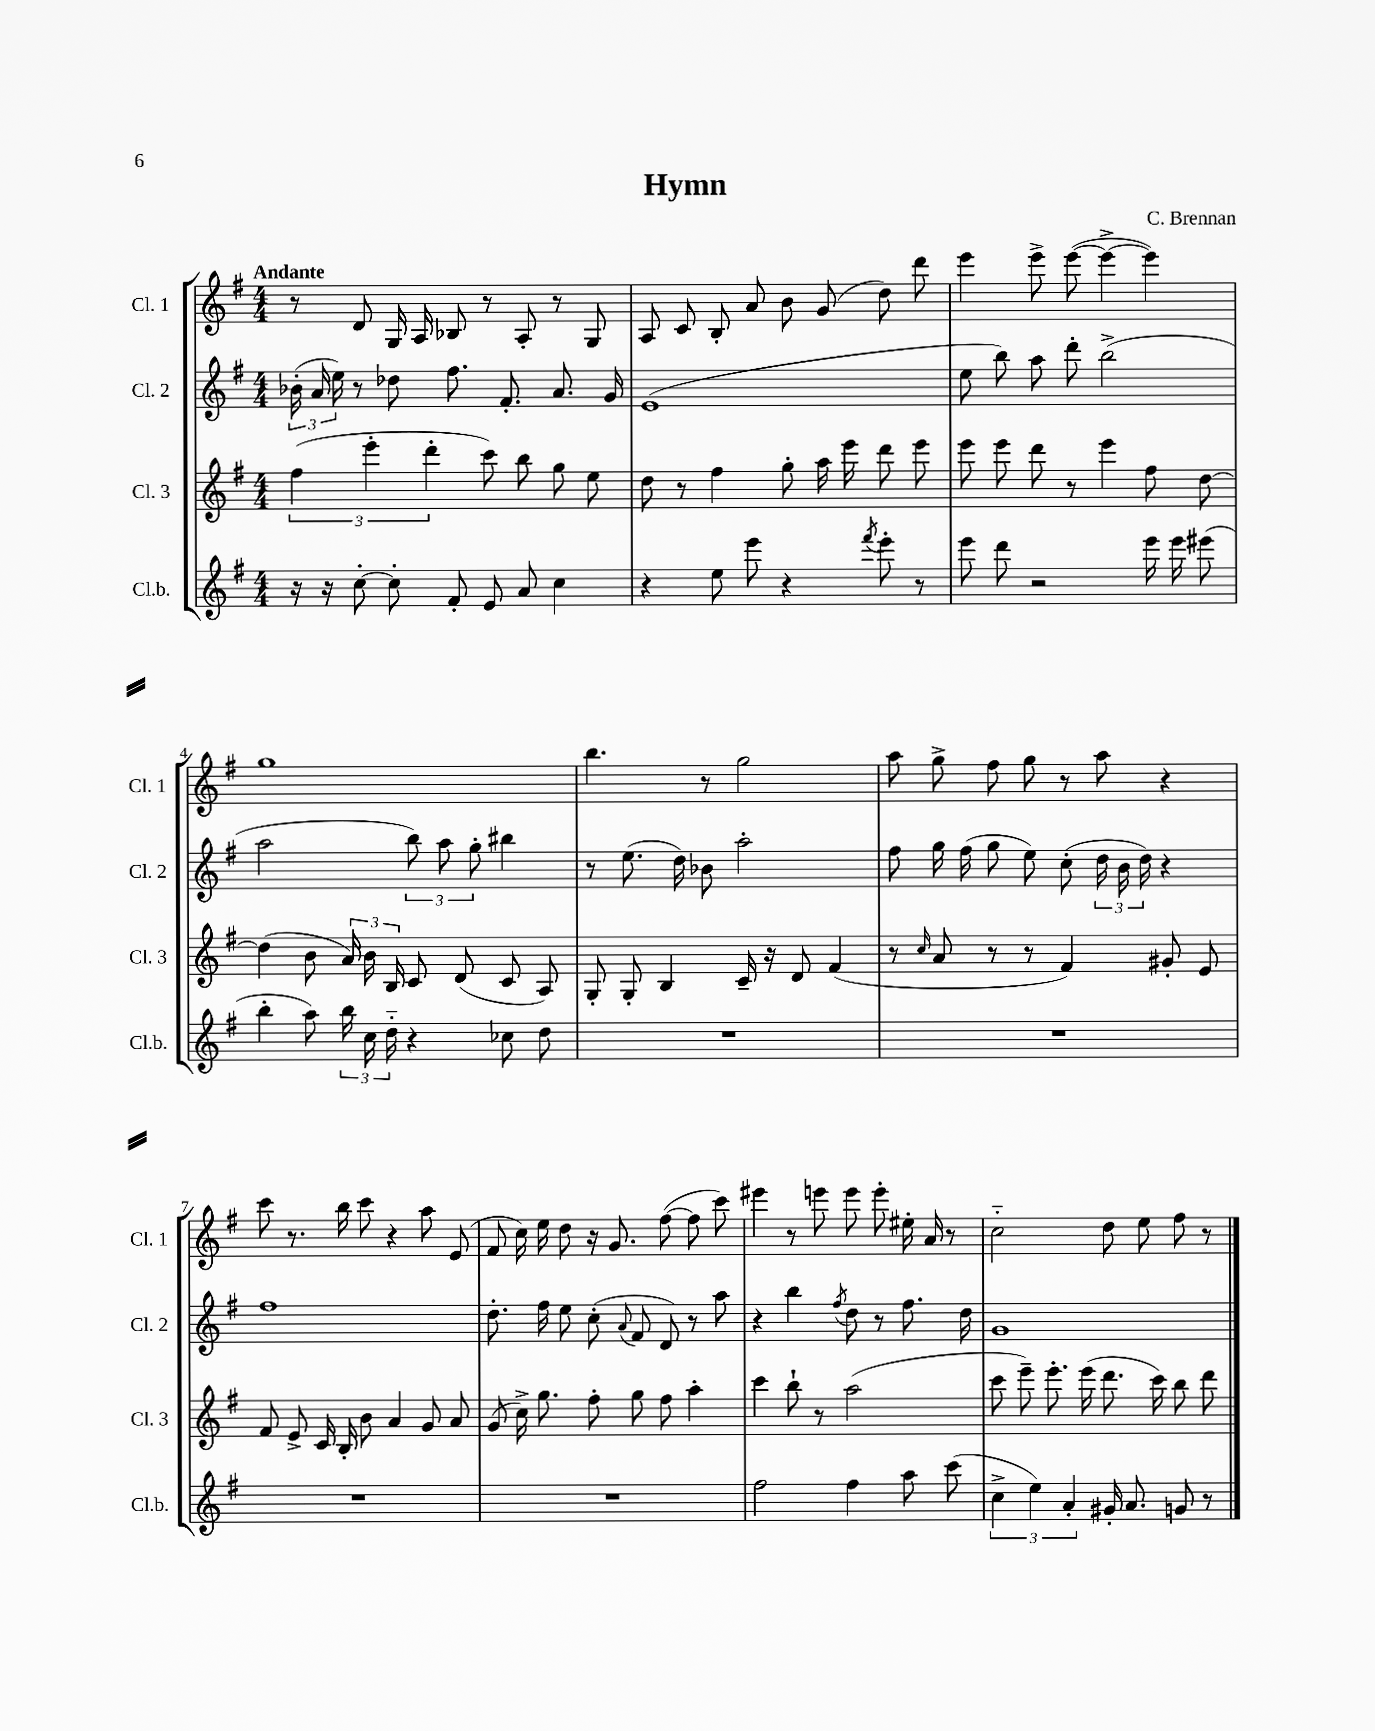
\header { title = "Hymn" composer = "C. Brennan" }
<<
\new StaffGroup <<
\new Staff = "s0" \with { instrumentName = "Cl. 1" shortInstrumentName = "Cl. 1" } {
    \clef treble \key g \major \numericTimeSignature \time 4/4 \tempo "Andante"
    \autoBeamOff r8 d'8 g16 a16 bes8 r8 a8-. r8 g8 |
    a8 c'8 b8-. a'8 b'8 g'8( d''8) d'''8 |
    e'''4 e'''8-> e'''8~( e'''4~-> e'''4) |
    g''1 |
    b''4. r8 g''2 |
    a''8 g''8-> fis''8 g''8 r8 a''8 r4 |
    c'''8 r8. b''16 c'''8 r4 a''8 e'8( |
    fis'8 c''16) e''16 d''8 r16 g'8. fis''8~( fis''8 c'''8) |
    eis'''4 r8 e'''8 e'''8 e'''8-. eis''16-. a'16 r8 |
    c''2-_ d''8 e''8 fis''8 r8 \bar "|." |
}
\new Staff = "s1" \with { instrumentName = "Cl. 2" shortInstrumentName = "Cl. 2" } {
    \clef treble \key g \major \numericTimeSignature \time 4/4
    \autoBeamOff \tuplet 3/2 { bes'16-.( a'16 e''16) } r8 des''8 fis''8. fis'8.-. a'8. g'16 |
    e'1( |
    e''8 b''8) a''8 d'''8-. b''2->( |
    a''2 \tuplet 3/2 { b''8) a''8 g''8-. } bis''4 |
    r8 e''8.( d''16) bes'8 a''2-. |
    fis''8 g''16 fis''16( g''8 e''8) c''8-.( \tuplet 3/2 { d''16 b'16 d''16) } r4 |
    fis''1 |
    d''8.-. fis''16 e''8 c''8-.( \appoggiatura { a'8 } fis'8 d'8) r8 a''8 |
    r4 b''4 \acciaccatura { fis''8 } d''8 r8 fis''8. d''16 |
    g'1 \bar "|." |
}
\new Staff = "s2" \with { instrumentName = "Cl. 3" shortInstrumentName = "Cl. 3" } {
    \clef treble \key g \major \numericTimeSignature \time 4/4
    \autoBeamOff \tuplet 3/2 { fis''4( e'''4-. d'''4-. } c'''8) b''8 g''8 e''8 |
    d''8 r8 fis''4 g''8-. a''16 e'''16 d'''8 e'''8 |
    e'''8 e'''8 d'''8 r8 e'''4 fis''8 d''8~ |
    d''4( b'8 \tuplet 3/2 { a'16) b'16 b16 } c'8 d'8( c'8 a8) |
    g8-. g8-. b4 c'16-- r16 d'8 fis'4( |
    r8 \grace { c''16 } a'8 r8 r8 fis'4) gis'8-. e'8 |
    fis'8 e'8-> c'16 b16-. b'8 a'4 g'8 a'8 |
    g'8( c''16->) g''8. fis''8-. g''8 fis''8 a''4-. |
    c'''4 b''8-! r8 a''2( |
    c'''8 e'''8--) e'''8.-. e'''16( d'''8. c'''16) b''8 d'''8 \bar "|." |
}
\new Staff = "s3" \with { instrumentName = "Cl.b." shortInstrumentName = "Cl.b." } {
    \clef treble \key g \major \numericTimeSignature \time 4/4
    \autoBeamOff r16 r16 c''8~-. c''8-. fis'8-. e'8 a'8 c''4 |
    r4 e''8 e'''8 r4 \acciaccatura { fis'''8 } e'''8-. r8 |
    e'''8 d'''8 r2 e'''16 e'''16 eis'''8( |
    b''4-. a''8) \tuplet 3/2 { b''16 c''16 d''16-_ } r4 ces''8 d''8 |
    R1 |
    R1 |
    R1 |
    R1 |
    fis''2 fis''4 a''8 c'''8( |
    \tuplet 3/2 { c''4-> e''4) a'4-. } gis'16-. a'8. g'8 r8 \bar "|." |
}
>>
>>
